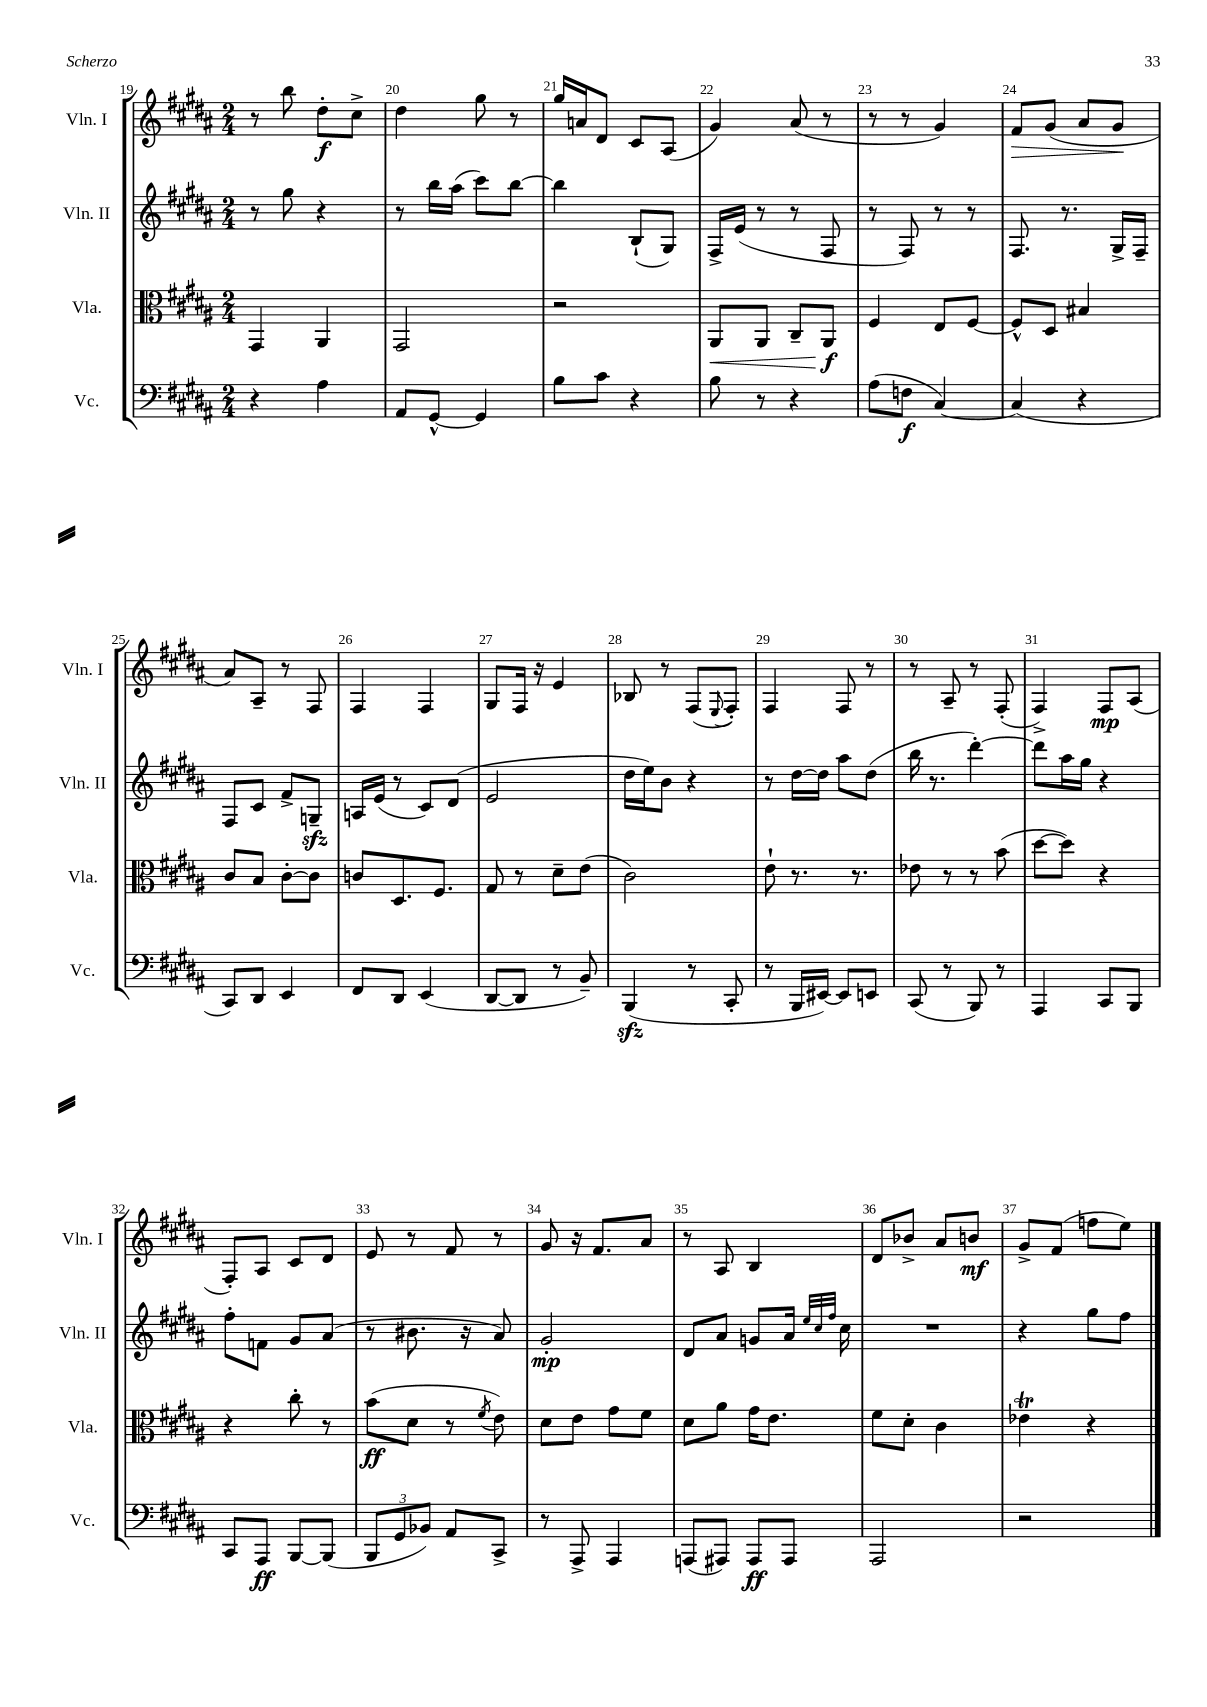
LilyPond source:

<<
\new StaffGroup <<
\new Staff = "s0" \with { instrumentName = "Vln. I" shortInstrumentName = "Vln. I" } {
    \clef treble \key b \major \numericTimeSignature \time 2/4
    r8 b''8 dis''8-.\f cis''8-> |
    dis''4 gis''8 r8 |
    gis''16 a'16 dis'8 cis'8 ais8( |
    gis'4) ais'8( r8 |
    r8 r8 gis'4) |
    fis'8\> gis'8( ais'8 gis'8\! |
    ais'8) ais8-- r8 fis8 |
    fis4 fis4 |
    gis8 fis16 r16 e'4 |
    bes8 r8 fis8( \appoggiatura { e8 } fis8-.) |
    fis4 fis8 r8 |
    r8 ais8-- r8 fis8-.( |
    fis4->) fis8\mp ais8( |
    fis8-.) ais8 cis'8 dis'8 |
    e'8 r8 fis'8 r8 |
    gis'8 r16 fis'8. ais'8 |
    r8 ais8 b4 |
    dis'8 bes'8-> ais'8 b'8\mf |
    gis'8-> fis'8( f''8 e''8) \bar "|." |
}
\new Staff = "s1" \with { instrumentName = "Vln. II" shortInstrumentName = "Vln. II" } {
    \clef treble \key b \major \numericTimeSignature \time 2/4
    r8 gis''8 r4 |
    r8 b''16 ais''16( cis'''8) b''8~ |
    b''4 b8-!( gis8) |
    fis16-> e'16( r8 r8 fis8 |
    r8 fis8) r8 r8 |
    fis8. r8. gis16-> fis16-- |
    fis8 cis'8 fis'8-> g8--\sfz |
    a16 e'16( r8 cis'8) dis'8( |
    e'2 |
    dis''16 e''16) b'8 r4 |
    r8 dis''16~ dis''16 ais''8 dis''8( |
    b''16 r8. dis'''4~-.) |
    dis'''8 ais''16 gis''16 r4 |
    fis''8-. f'8 gis'8 ais'8( |
    r8 bis'8. r16 ais'8) |
    gis'2-.\mp |
    dis'8 ais'8 g'8 ais'16 \grace { e''32 cis''32 fis''32 } cis''16 |
    R2 |
    r4 gis''8 fis''8 \bar "|." |
}
\new Staff = "s2" \with { instrumentName = "Vla." shortInstrumentName = "Vla." } {
    \clef alto \key b \major \numericTimeSignature \time 2/4
    gis,4 ais,4 |
    gis,2 |
    r2 |
    ais,8\< ais,8 cis8-- ais,8\f\! |
    fis4 e8 fis8~ |
    fis8-^ dis8 bis4 |
    cis'8 b8 cis'8~-. cis'8 |
    c'8 dis8. fis8. |
    gis8 r8 dis'8-- e'8( |
    cis'2) |
    e'8-! r8. r8. |
    ees'8 r8 r8 b'8( |
    dis''8~ dis''8) r4 |
    r4 cis''8-. r8 |
    b'8\ff( dis'8 r8 \acciaccatura { fis'8 } e'8) |
    dis'8 e'8 gis'8 fis'8 |
    dis'8 ais'8 gis'16 e'8. |
    fis'8 dis'8-. cis'4 |
    ees'4\trill r4 \bar "|." |
}
\new Staff = "s3" \with { instrumentName = "Vc." shortInstrumentName = "Vc." } {
    \clef bass \key b \major \numericTimeSignature \time 2/4
    r4 ais4 |
    ais,8 gis,8~-^ gis,4 |
    b8 cis'8 r4 |
    b8 r8 r4 |
    ais8( f8\f cis4~) |
    cis4( r4 |
    cis,8) dis,8 e,4 |
    fis,8 dis,8 e,4( |
    dis,8~ dis,8 r8 b,8--) |
    b,,4\sfz( r8 cis,8-. |
    r8 b,,16 eis,16~) eis,8 e,8 |
    cis,8( r8 b,,8) r8 |
    ais,,4 cis,8 b,,8 |
    cis,8 ais,,8\ff b,,8~ b,,8( |
    \tuplet 3/2 { b,,8 gis,8 bes,8) } ais,8 cis,8-> |
    r8 ais,,8-> ais,,4 |
    a,,8( ais,,8) ais,,8\ff ais,,8 |
    ais,,2 |
    r2 \bar "|." |
}
>>
>>
\layout { \context { \Score currentBarNumber = #19 \override BarNumber.break-visibility = ##(#f #t #t) barNumberVisibility = #all-bar-numbers-visible } }
